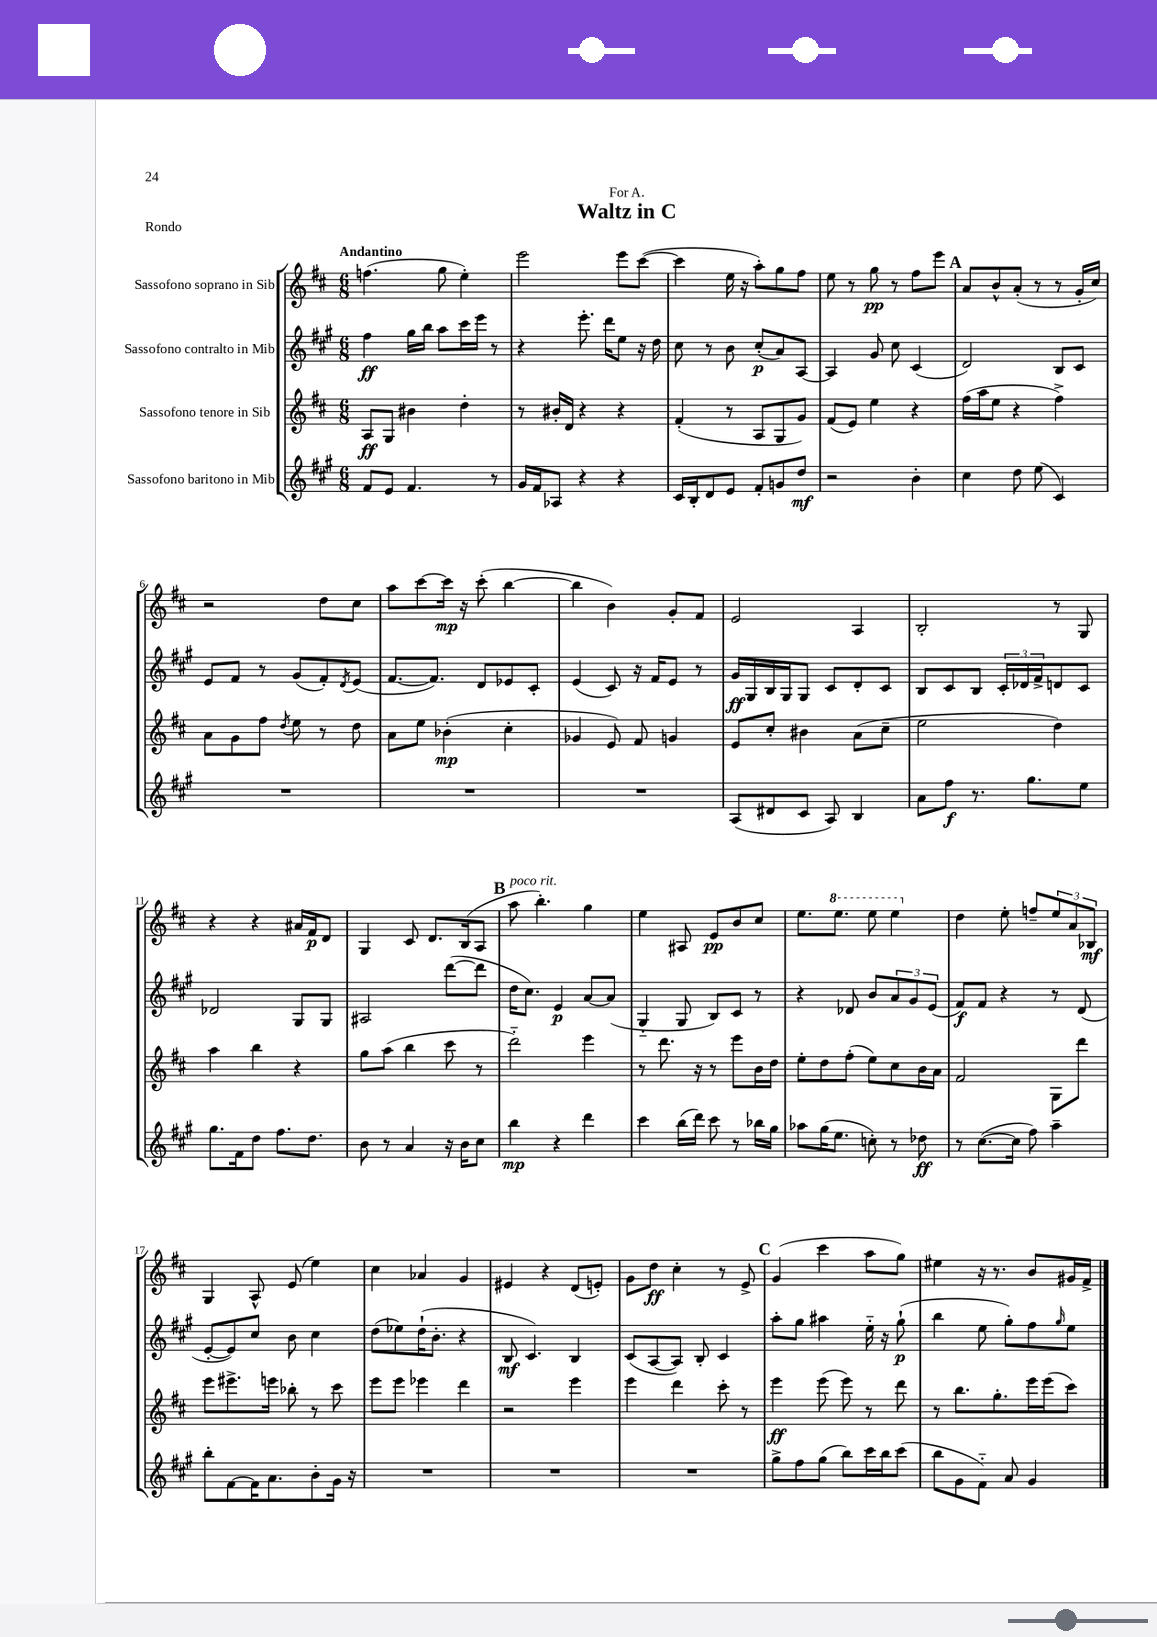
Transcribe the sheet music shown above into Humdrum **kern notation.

**kern	**dynam	**kern	**dynam	**kern	**dynam	**kern	**dynam
*part4	*part4	*part3	*part3	*part2	*part2	*part1	*part1
*staff4	*staff4	*staff3	*staff3	*staff2	*staff2	*staff1	*staff1
*I"Sassofono baritono in Mib	*	*I"Sassofono tenore in Sib	*	*I"Sassofono contralto in Mib	*	*I"Sassofono soprano in Sib	*
*clefG2	*	*clefG2	*	*clefG2	*	*clefG2	*
*k[f#c#g#]	*	*k[f#c#]	*	*k[f#c#g#]	*	*k[f#c#]	*
*M6/8	*	*M6/8	*	*M6/8	*	*M6/8	*
=1	=1	=1	=1	=1	=1	=1	=1
!	!	!	!	!	!	!LO:TX:a:B:t=Andantino	!
8f#/L	.	8A/L	ff	4ff#\	ff	(4.ffn\	.
8e/J	.	8G/J	.	.	.	.	.
4.f#/	.	4b#X\	.	16gg#\LL	.	.	.
.	.	.	.	16bb\JJ	.	.	.
.	.	.	.	8aa\L	.	8gg\	.
.	.	4dd'\	.	16ccc#\L	.	4ee'\)	.
.	.	.	.	16eee\JJ	.	.	.
8r	.	.	.	8r	.	.	.
=2	=2	=2	=2	=2	=2	=2	=2
16g#/LL	.	8r	.	4r	.	2eee\	.
16f#/J	.	.	.	.	.	.	.
8A-X/J	.	16b#X'/LL	.	.	.	.	.
.	.	16d/JJ	.	.	.	.	.
4r	.	4r	.	8.eee'\	.	.	.
.	.	.	.	16ddd\KL	.	.	.
4r	.	4r	.	8ee\J	.	8eee\L	.
.	.	.	.	16r	.	([8ccc#\J	.
.	.	.	.	16dd\	.	.	.
=3	=3	=3	=3	=3	=3	=3	=3
16c#/LL	.	(4f#'/	.	8cc#\	.	4ccc#\]	.
16B'/J	.	.	.	.	.	.	.
8d/	.	.	.	8r	.	.	.
8e/J	.	8r	.	8b\	.	16ee\	.
.	.	.	.	.	.	16r	.
8f#'/L	.	8A/L	.	(8cc#'/L	p	8aa'\L)	.
8gn/	.	8G/	.	8a/)	.	8gg\	.
8dd/J	mf	8g/J)	.	[8A/J	.	8ff#\J	.
=4	=4	=4	=4	=4	=4	=4	=4
2r	.	(8f#/L	.	4A/]	.	8ee\	.
.	.	8e/J)	.	.	.	8r	.
.	.	4ee\	.	8g#/	.	8gg\	pp
.	.	.	.	8cc#\	.	8r	.
4b'\	.	4r	.	(4c#/	.	8ff#\L	.
.	.	.	.	.	.	8eee\J	.
!!LO:REH:place=s1:t=A
=5	=5	=5	=5	=5	=5	=5	=5
4cc#\	.	(16ff#\LL	.	2d/)	.	8a/L	.
.	.	16aa\J	.	.	.	.	.
.	.	8ee\J	.	.	.	8b^^/	.
8dd\	.	4r	.	.	.	(8a'/J	.
(8ee\	.	.	.	.	.	8r	.
4c#/)	.	4ff#^\)	.	8B/L	.	8r	.
.	.	.	.	8c#/J	.	16g'/LL	.
.	.	.	.	.	.	16cc#/JJ)	.
!!LO:LB:g=z
=6	=6	=6	=6	=6	=6	=6	=6
2.r	.	8a\L	.	8e/L	.	2r	.
.	.	8g\	.	8f#/J	.	.	.
.	.	8ff#\J	.	8r	.	.	.
.	.	8qdd/	.	.	.	.	.
.	.	8ee\	.	(8g#/L	.	.	.
.	.	8r	.	8f#'/)	.	8dd\L	.
.	.	.	.	8qd/	.	.	.
.	.	8dd\	.	(8e/J	.	8cc#\J	.
=7	=7	=7	=7	=7	=7	=7	=7
2.r	.	8a\L	.	[8.f#/L	.	8aa\L	.
.	.	8ee\J	.	.	.	[8ccc#\	.
.	.	.	.	8.f#/J])	.	.	.
.	.	(4b-X'\	mp	.	.	16ccc#\Jk]	mp
.	.	.	.	.	.	16r	.
.	.	.	.	8d/L	.	(8ccc#'\	.
.	.	4cc#'\	.	8e-X/	.	[4bb\	.
.	.	.	.	8c#'/J	.	.	.
=8	=8	=8	=8	=8	=8	=8	=8
2.r	.	4g-X/	.	(4e/	.	4bb\]	.
.	.	8e/)	.	8c#/)	.	4b\)	.
.	.	8f#/	.	16r	.	.	.
.	.	.	.	16f#/KL	.	.	.
.	.	4gn/	.	8e/J	.	8g'/L	.
.	.	.	.	8r	.	8f#/J	.
=9	=9	=9	=9	=9	=9	=9	=9
(8A/L	.	8e/L	.	16g#/LL	ff	2e/	.
.	.	.	.	16G#/	.	.	.
8d#X/	.	8cc#'/J	.	16B/	.	.	.
.	.	.	.	16G#/J	.	.	.
8c#/J	.	4b#X\	.	8G#/J	.	.	.
8A/)	.	.	.	8c#/L	.	.	.
4B/	.	(8a\L	.	8d'/	.	4A/	.
.	.	8cc#~\J	.	8c#/J	.	.	.
=10	=10	=10	=10	=10	=10	=10	=10
8a\L	.	2ee\	.	8B/L	.	2B'/	.
8ff#\J	f	.	.	8c#/	.	.	.
8.r	.	.	.	8B/J	.	.	.
.	.	.	.	24c#'/LL	.	.	.
.	.	.	.	24d-X/	.	.	.
8.gg#\L	.	.	.	.	.	.	.
.	.	.	.	24f#^/J	.	.	.
.	.	4dd\)	.	8dn/	.	8r	.
8ee\J	.	.	.	8c#/J	.	8G/	.
!!LO:LB:g=z
=11	=11	=11	=11	=11	=11	=11	=11
8.gg#\L	.	4aa\	.	2d-X/	.	4r	.
16f#\k	.	.	.	.	.	.	.
8dd\J	.	4bb\	.	.	.	4r	.
8.ff#\L	.	.	.	.	.	.	.
.	.	4r	.	8G#/L	.	16a#X/LL	.
8.dd\J	.	.	.	.	.	16f#/J	p
.	.	.	.	8G#/J	.	8d/J	.
=12	=12	=12	=12	=12	=12	=12	=12
8b\	.	8gg\L	.	2A#X/	.	4G/	.
8r	.	(8aa\J	.	.	.	.	.
4a/	.	4bb\	.	.	.	8c#/	.
.	.	.	.	.	.	8.d/L	.
16r	.	8ccc#\	.	([8ddd\L	.	.	.
16b\KL	.	.	.	.	.	(16B/k	.
8cc#\J	.	8r	.	8ddd\J]	.	8A/J	.
!!LO:REH:place=s1:t=B
=13	=13	=13	=13	=13	=13	=13	=13
!	!	!	!	!	!	!LO:TX:a:i:t=poco rit.	!
4bb\	mp	2ddd\)	.	16dd\KL	.	8aa\	.
.	.	.	.	8.cc#\J)	.	.	.
.	.	.	.	.	.	4.bb'\)	.
4r	.	.	.	4e/	p	.	.
4ddd\	.	4eee\	.	[8a/L	.	4gg\	.
.	.	.	.	(8a/J]	.	.	.
=14	=14	=14	=14	=14	=14	=14	=14
4ccc#\	.	8r	.	4G#/	.	4ee\	.
.	.	8.ddd\	.	.	.	.	.
(16bb\LL	.	.	.	8G#/	.	8A#X/	.
16ddd\JJ)	.	16r	.	.	.	.	.
8ccc#\	.	8r	.	8B/L)	.	8e/L	pp
8r	.	8eee\L	.	8c#/J	.	8b/	.
16bb-X\LL	.	16b\L	.	8r	.	8cc#/J	.
16gg#\JJ	.	16dd\JJ	.	.	.	.	.
=15	=15	=15	=15	=15	=15	=15	=15
8aa-X\L	.	8ee'\L	.	4r	.	8.ee\L	.
(16gg#\K	.	8dd\	.	.	.	.	.
*	*	*	*	*	*	*8va	*
8.ee\J	.	.	.	.	.	8.eee\J	.
.	.	(8ff#'\J	.	8d-X/	.	.	.
8ccn'\)	.	8ee\L)	.	8b/L	.	8eee\	.
8r	.	8cc#\	.	12a/	.	4eee\	.
.	.	.	.	12g#/	.	.	.
8dd-X\	ff	16b\L	.	.	.	.	.
.	.	.	.	(12e/J	.	.	.
.	.	16a\JJ	.	.	.	.	.
=16	=16	=16	=16	=16	=16	=16	=16
*	*	*	*	*	*	*X8va	*
8r	.	2f#/	.	8f#/L)	f	4dd\	.
([8.cc#\L	.	.	.	8f#/J	.	.	.
.	.	.	.	4r	.	8ee'\	.
16cc#\Jk]	.	.	.	.	.	.	.
8ff#\)	.	.	.	.	.	8ffn~/L	.
4aa~\	.	8G\L	.	8r	.	12ee/	.
.	.	.	.	.	.	12a/	.
.	.	8ddd\J	.	(8d/	.	.	.
.	.	.	.	.	.	12B-X/J	mf
!!LO:LB:g=z
=17	=17	=17	=17	=17	=17	=17	=17
8bb'\L	.	8eee\L	.	[8e'/L	.	4G/	.
[8f#\	.	8.eee#X^\	.	8e/])	.	.	.
16f#\K]	.	.	.	8cc#/J	.	8A^^/	.
8.a\	.	16eeen\Jk	.	.	.	.	.
.	.	8bb-X'\	.	8b\	.	(8e/	.
8b'\	.	8r	.	4cc#\	.	4ee\)	.
16g#\Jk	.	8ccc#\	.	.	.	.	.
16r	.	.	.	.	.	.	.
=18	=18	=18	=18	=18	=18	=18	=18
2.r	.	8eee\L	.	(8dd\L	.	4cc#\	.
.	.	8eee\J	.	8ee-X\)	.	.	.
.	.	4eee-X\	.	(16dd`\K	.	4a-X/	.
.	.	.	.	8.b'\J	.	.	.
.	.	4ddd\	.	4r	.	4g/	.
=19	=19	=19	=19	=19	=19	=19	=19
2.r	.	2r	.	8B/	mf	4e#X/	.
.	.	.	.	4.c#/)	.	.	.
.	.	.	.	.	.	4r	.
.	.	4eee\	.	4B/	.	(8d/L	.
.	.	.	.	.	.	8en'/J)	.
=20	=20	=20	=20	=20	=20	=20	=20
2.r	.	4eee\	.	(8c#/L	.	8g\L	.
.	.	.	.	[8A/	.	8dd\J	ff
.	.	4ddd\	.	8A/J])	.	4cc#'\	.
.	.	.	.	8B'/	.	.	.
.	.	8ccc#'\	.	4c#/	.	8r	.
.	.	8r	.	.	.	8e^/	.
!!LO:REH:place=s1:t=C
=21	=21	=21	=21	=21	=21	=21	=21
8gg#^\L	.	4eee\	ff	8aa'\L	.	(4g/	.
8ff#\	.	.	.	8gg#\J	.	.	.
(8gg#\J	.	(8eee\	.	4aa#X\	.	4ccc#\	.
8bb\L)	.	8eee\)	.	.	.	.	.
16ccc#\L	.	8r	.	16ee\	.	8aa\L	.
16bb\J	.	.	.	16r	.	.	.
(8ccc#\J	.	8ddd\	.	(8gg#`\	p	8gg\J)	.
=22	=22	=22	=22	=22	=22	=22	=22
8bb\L	.	8r	.	4bb\	.	4ee#X\	.
8g#\	.	8.bb\L	.	.	.	.	.
8f#\J)	.	.	.	8ee\	.	16r	.
.	.	8.gg'\	.	.	.	8.r	.
8a/	.	.	.	8gg#'\L)	.	.	.
4g#/	.	16eee\L	.	8ff#\	.	8b/L	.
.	.	(16eee\J	.	.	.	.	.
.	.	.	.	16qqgg#/	.	.	.
.	.	8ccc#\J)	.	8ee\J	.	16g#X/L	.
.	.	.	.	.	.	16f#^/JJ	.
==	==	==	==	==	==	==	==
*-	*-	*-	*-	*-	*-	*-	*-
